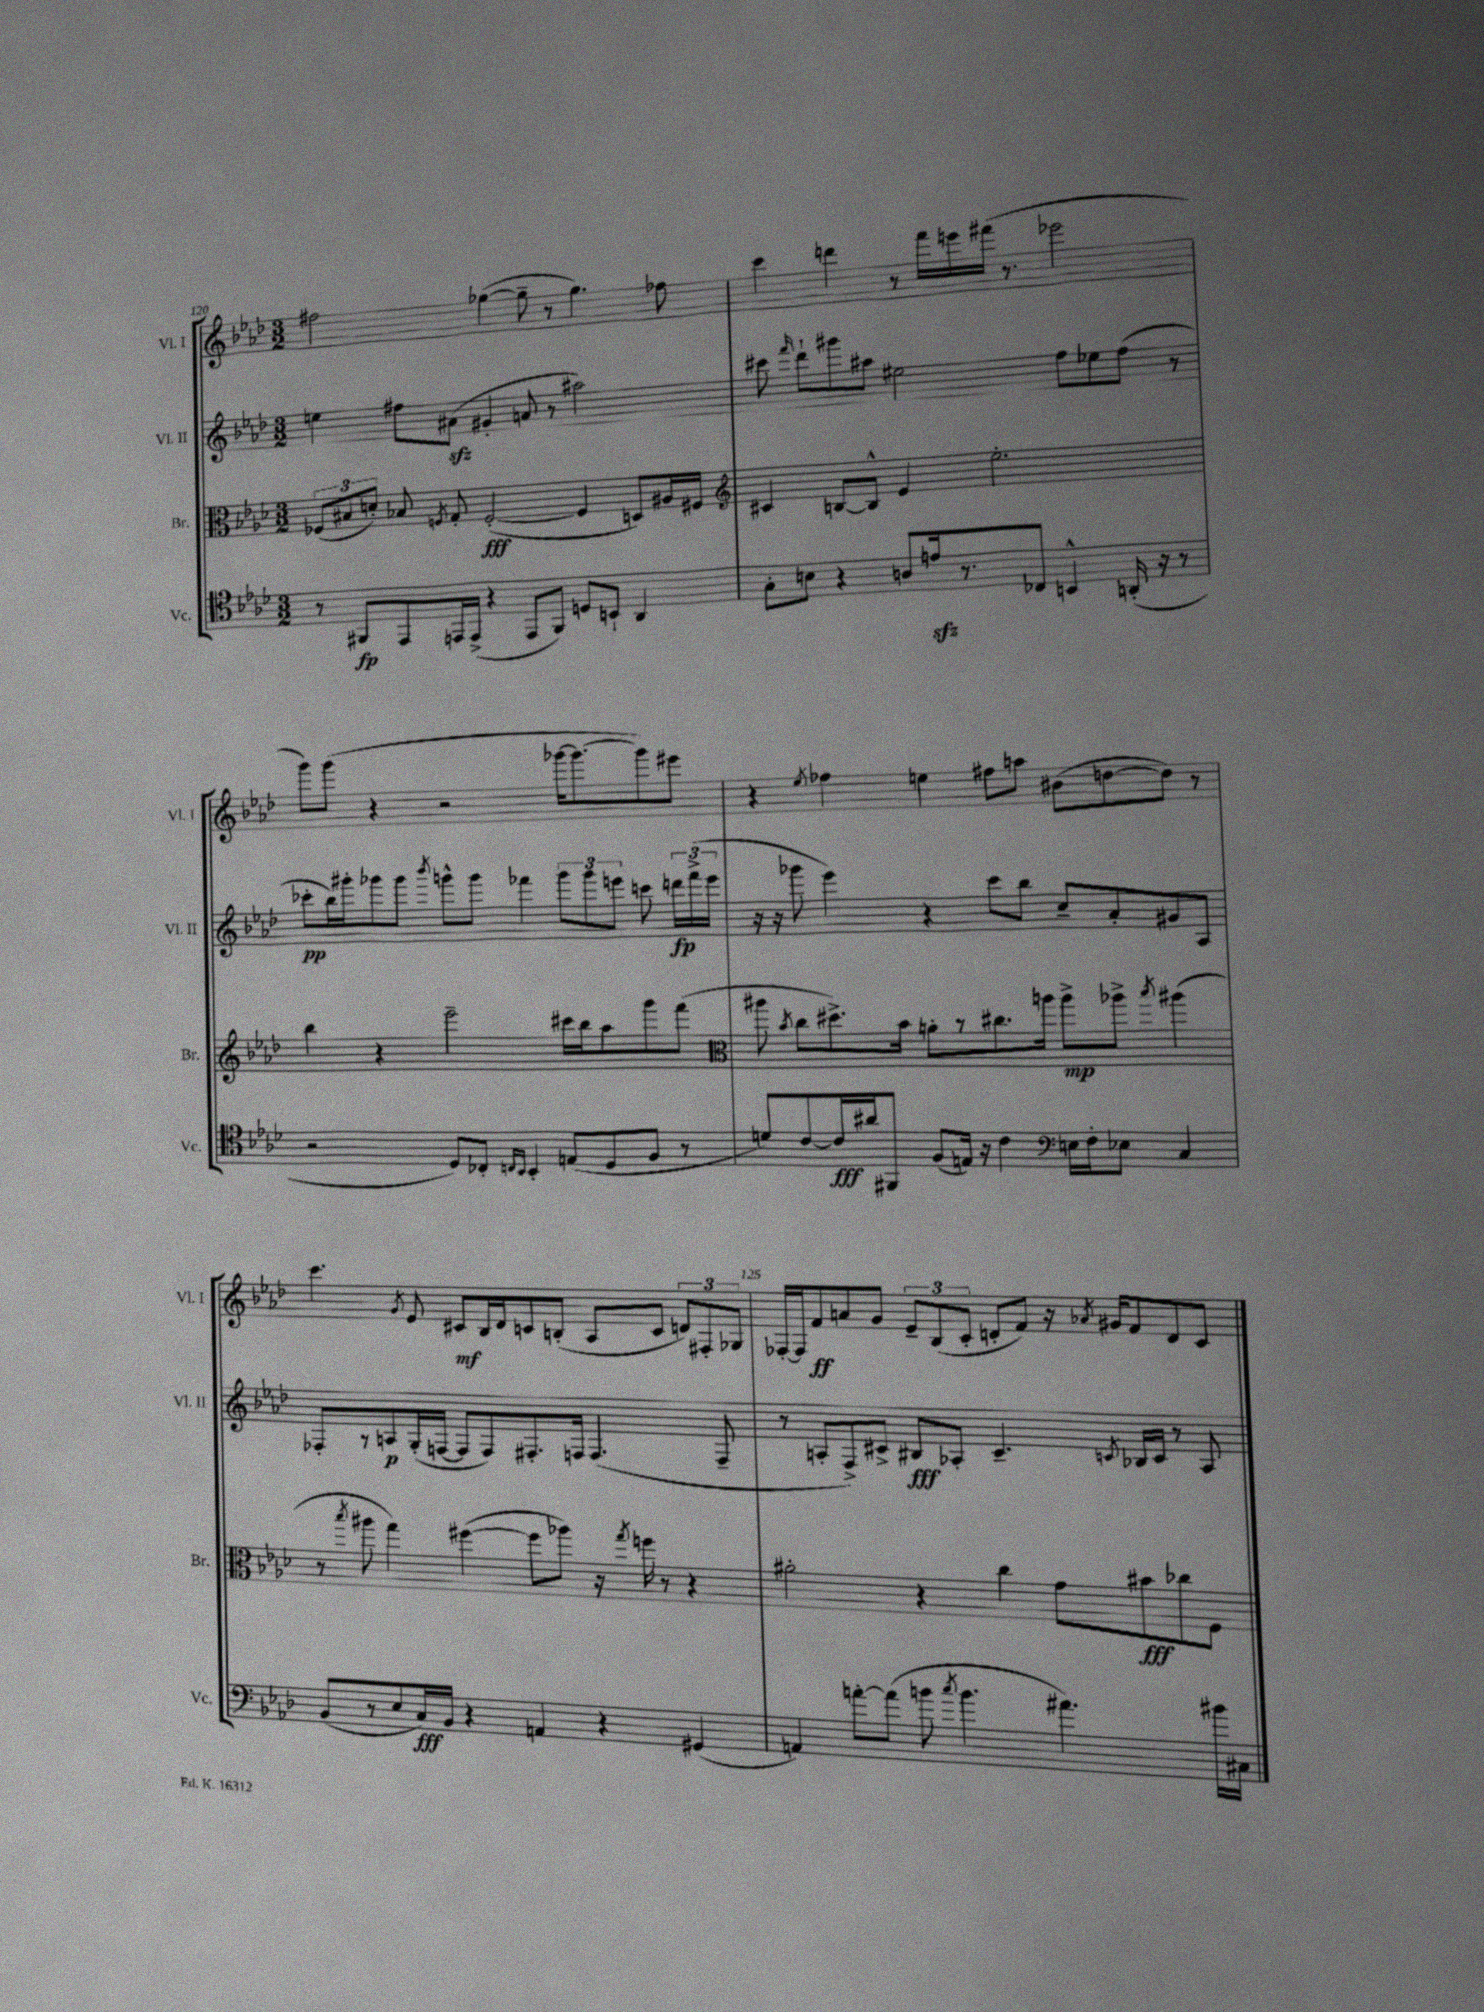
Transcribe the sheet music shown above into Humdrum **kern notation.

**kern	**dynam	**kern	**dynam	**kern	**dynam	**kern	**dynam
*part4	*part4	*part3	*part3	*part2	*part2	*part1	*part1
*staff4	*staff4	*staff3	*staff3	*staff2	*staff2	*staff1	*staff1
*I"Vc.	*	*I"Br.	*	*I"Vl. II	*	*I"Vl. I	*
*I'Vc.	*	*I'Br.	*	*I'Vl. II	*	*I'Vl. I	*
*clefC4	*	*clefC3	*	*clefG2	*	*clefG2	*
*k[b-e-a-d-]	*	*k[b-e-a-d-]	*	*k[b-e-a-d-]	*	*k[b-e-a-d-]	*
*M3/2	*	*M3/2	*	*M3/2	*	*M3/2	*
=120	=120	=120	=120	=120	=120	=120	=120
8r	.	(12F-X/L	.	4een\	.	2ff#X\	.
.	.	12B#X/	.	.	.	.	.
8FF#X/L	fp	.	.	.	.	.	.
.	.	12dn'/J)	.	.	.	.	.
8EE-/	.	8B-X/	.	8ff#X\L	.	.	.
.	.	8qFn/	.	.	.	.	.
16EEn/L	.	8G'/	.	(8a#Xzz\J	.	.	.
(16EE^/JJ	.	.	.	.	.	.	.
4r	.	([2F'/	fff	4g#X'/	.	([4gg-X\	.
8EE/L	.	.	.	8an/	.	8gg-~\]	.
8FF#/J)	.	.	.	8r	.	8r	.
8Dn/L	.	4F/]	.	2aa#X\)	.	4.gg-\)	.
8BBn`/J	.	.	.	.	.	.	.
4AA-/	.	8Dn/L)	.	.	.	.	.
.	.	16A#X/L	.	.	.	8ff-X\	.
.	.	16F#X/JJ	.	.	.	.	.
=121	=121	=121	=121	=121	=121	=121	=121
*	*	*clefG2	*	*	*	*	*
8G'\L	.	4c#X/	.	8ccc#X\	.	4ccc\	.
.	.	.	.	16qqfff/	.	.	.
8Bn\J	.	.	.	8ddd-`\L	.	.	.
4r	.	[8Bn/L	.	8ggg#X\	.	4dddn\	.
.	.	8B^^/J]	.	8aa#X\J	.	.	.
8An/L	.	4e-/	.	2ee#X\	.	8r	.
16enzz/k	.	.	.	.	.	16fff\LL	.
8.r	.	.	.	.	.	16eeen\	.
.	.	2.ee-'\	.	.	.	(16fff#X\JJ	.
.	.	.	.	.	.	8.r	.
8C-X/J	.	.	.	.	.	.	.
4BBn^^/	.	.	.	8ff\L	.	2eee-X\	.
.	.	.	.	8ee-X\	.	.	.
(16AAn'/	.	.	.	(8ff\J	.	.	.
16r	.	.	.	.	.	.	.
8r	.	.	.	8r	.	.	.
!!LO:LB:g=z
=122	=122	=122	=122	=122	=122	=122	=122
2r	.	4bb-\	.	8ccc-X'\L	pp	8ggg\L)	.
.	.	.	.	16bb-\L)	.	(8ggg\J	.
.	.	.	.	16ggg#X'\J	.	.	.
.	.	4r	.	8ggg-X\	.	4r	.
.	.	.	.	8ggg-\J	.	.	.
.	.	.	.	8qbbb-/	.	.	.
8D-/L)	.	2eee-~\	.	8gggn^^\L	.	2r	.
8C-X'/J	.	.	.	8ggg\J	.	.	.
16qqCn/LL	.	.	.	.	.	.	.
16qqBB-/JJ	.	.	.	.	.	.	.
4BB-'/	.	.	.	4fff-X\	.	.	.
(8En/L	.	16ccc#X\LL	.	12ggg\L	.	[16ggg-X\KL	.
.	.	16bb-\J	.	.	.	8.ggg-\_	.
.	.	.	.	12ggg\	.	.	.
8D-/	.	8aa-\	.	.	.	.	.
.	.	.	.	12eeen\J	.	.	.
8F/J	.	8ggg\	.	8cccn\	.	8ggg-\])	.
8r	.	(8fff\J	.	24dddn\LL	fp	8eee#X\J	.
.	.	.	.	(24fff-^\	.	.	.
.	.	.	.	24eee\JJ	.	.	.
=123	=123	=123	=123	=123	=123	=123	=123
*	*	*clefC3	*	*	*	*	*
8dn/L)	.	8aa#X\	.	16r	.	4r	.
.	.	.	.	16r	.	.	.
.	.	8qb-/	.	.	.	.	.
[8c/	.	8cc\L	.	8ggg-X\	.	.	.
.	.	.	.	.	.	8qee-/	.
16c/L]	fff	8.dd#X^\)	.	4eee-\)	.	4ff-X\	.
16a#X/J	.	.	.	.	.	.	.
8FF#X/J	.	.	.	.	.	.	.
.	.	16b-\Jk	.	.	.	.	.
(8F/L	.	8an'\L	.	4r	.	4een\	.
16En/Jk)	.	8r	.	.	.	.	.
16r	.	.	.	.	.	.	.
4c\	.	8.cc#X\	.	8ccc\L	.	8ff#X\L	.
.	.	.	.	8bb-\J	.	8aan\J	.
.	.	16aan\Jk	.	.	.	.	.
*clefF4	*	*	*	*	*	*	*
16En\LL	.	8aa^\L	mp	8cc~/L	.	(8b#X\L	.
16F'\J	.	.	.	.	.	.	.
8E-X\J	.	8aa-X^\J	.	8a-'/	.	[8ddn\	.
.	.	8qbb-/	.	.	.	.	.
4C/	.	(4aa#X\	.	8g#X/	.	8dd\J])	.
.	.	.	.	8A-/J	.	8r	.
!!LO:LB:g=z
=124	=124	=124	=124	=124	=124	=124	=124
(8BB-/L	.	8r	.	8F-X'/L	.	4.ccc\	.
.	.	8qbb-/	.	.	.	.	.
8r	.	8aa#X\	.	8r	.	.	.
8E-/	.	4gg\)	.	8An/	p	.	.
.	.	.	.	.	.	8qg/	.
16C/L)	fff	.	.	(16G'/L	.	8e-/	.
16BB-/JJ	.	.	.	[16Fn/JJ	.	.	.
4r	.	([4ff#X\	.	8F/L]	.	8c#X/L	mf
.	.	.	.	8F/)	.	16B-/L	.
.	.	.	.	.	.	16d-/J	.
4AAn/	.	8ff#\L]	.	8.F#X'/	.	8cn/	.
.	.	8aa-X\J)	.	.	.	(8Bn'/J	.
.	.	.	.	16Fn/Jk	.	.	.
4r	.	16r	.	(4.F/	.	8A-/L	.
.	.	8qgg/	.	.	.	.	.
.	.	16ffn\	.	.	.	.	.
.	.	8r	.	.	.	8c/J	.
(4GG#X/	.	4r	.	.	.	12dn/L)	.
.	.	.	.	.	.	12F#X'/	.
.	.	.	.	8F~/	.	.	.
.	.	.	.	.	.	12G-X/J	.
=125	=125	=125	=125	=125	=125	=125	=125
4AAn/)	.	2a#X'\	.	8r	.	[16F-X'/LL	.
.	.	.	.	.	.	16F-/J]	.
.	.	.	.	8An'/L	.	8f/	ff
[8an'\L	.	.	.	8F^/)	.	8an/	.
(8a\J]	.	.	.	8c#X^/J	.	8g/J	.
8bn\	.	4r	.	8B#X/L	fff	12e-~/L	.
.	.	.	.	.	.	(12B-/	.
8qcc/	.	.	.	.	.	.	.
4.b\	.	.	.	8A-X'/J	.	.	.
.	.	.	.	.	.	12c'/J	.
.	.	4cc\	.	4.c#~/	.	8dn'/L	.
.	.	.	.	.	.	8f/J)	.
4.a#X\)	.	8g\L	.	.	.	16r	.
.	.	.	.	.	.	8qa-X/	.
.	.	.	.	.	.	16g#X/KL	.
.	.	.	.	8qcn/	.	.	.
.	.	8b#X\	fff	16B-X/LL	.	8f/	.
.	.	.	.	16c/JJ	.	.	.
.	.	8cc-X\	.	8r	.	8d/	.
16b#X\LL	.	8F\J	.	8A-/	.	8c/J	.
16C#X\JJ	.	.	.	.	.	.	.
==	==	==	==	==	==	==	==
*-	*-	*-	*-	*-	*-	*-	*-
